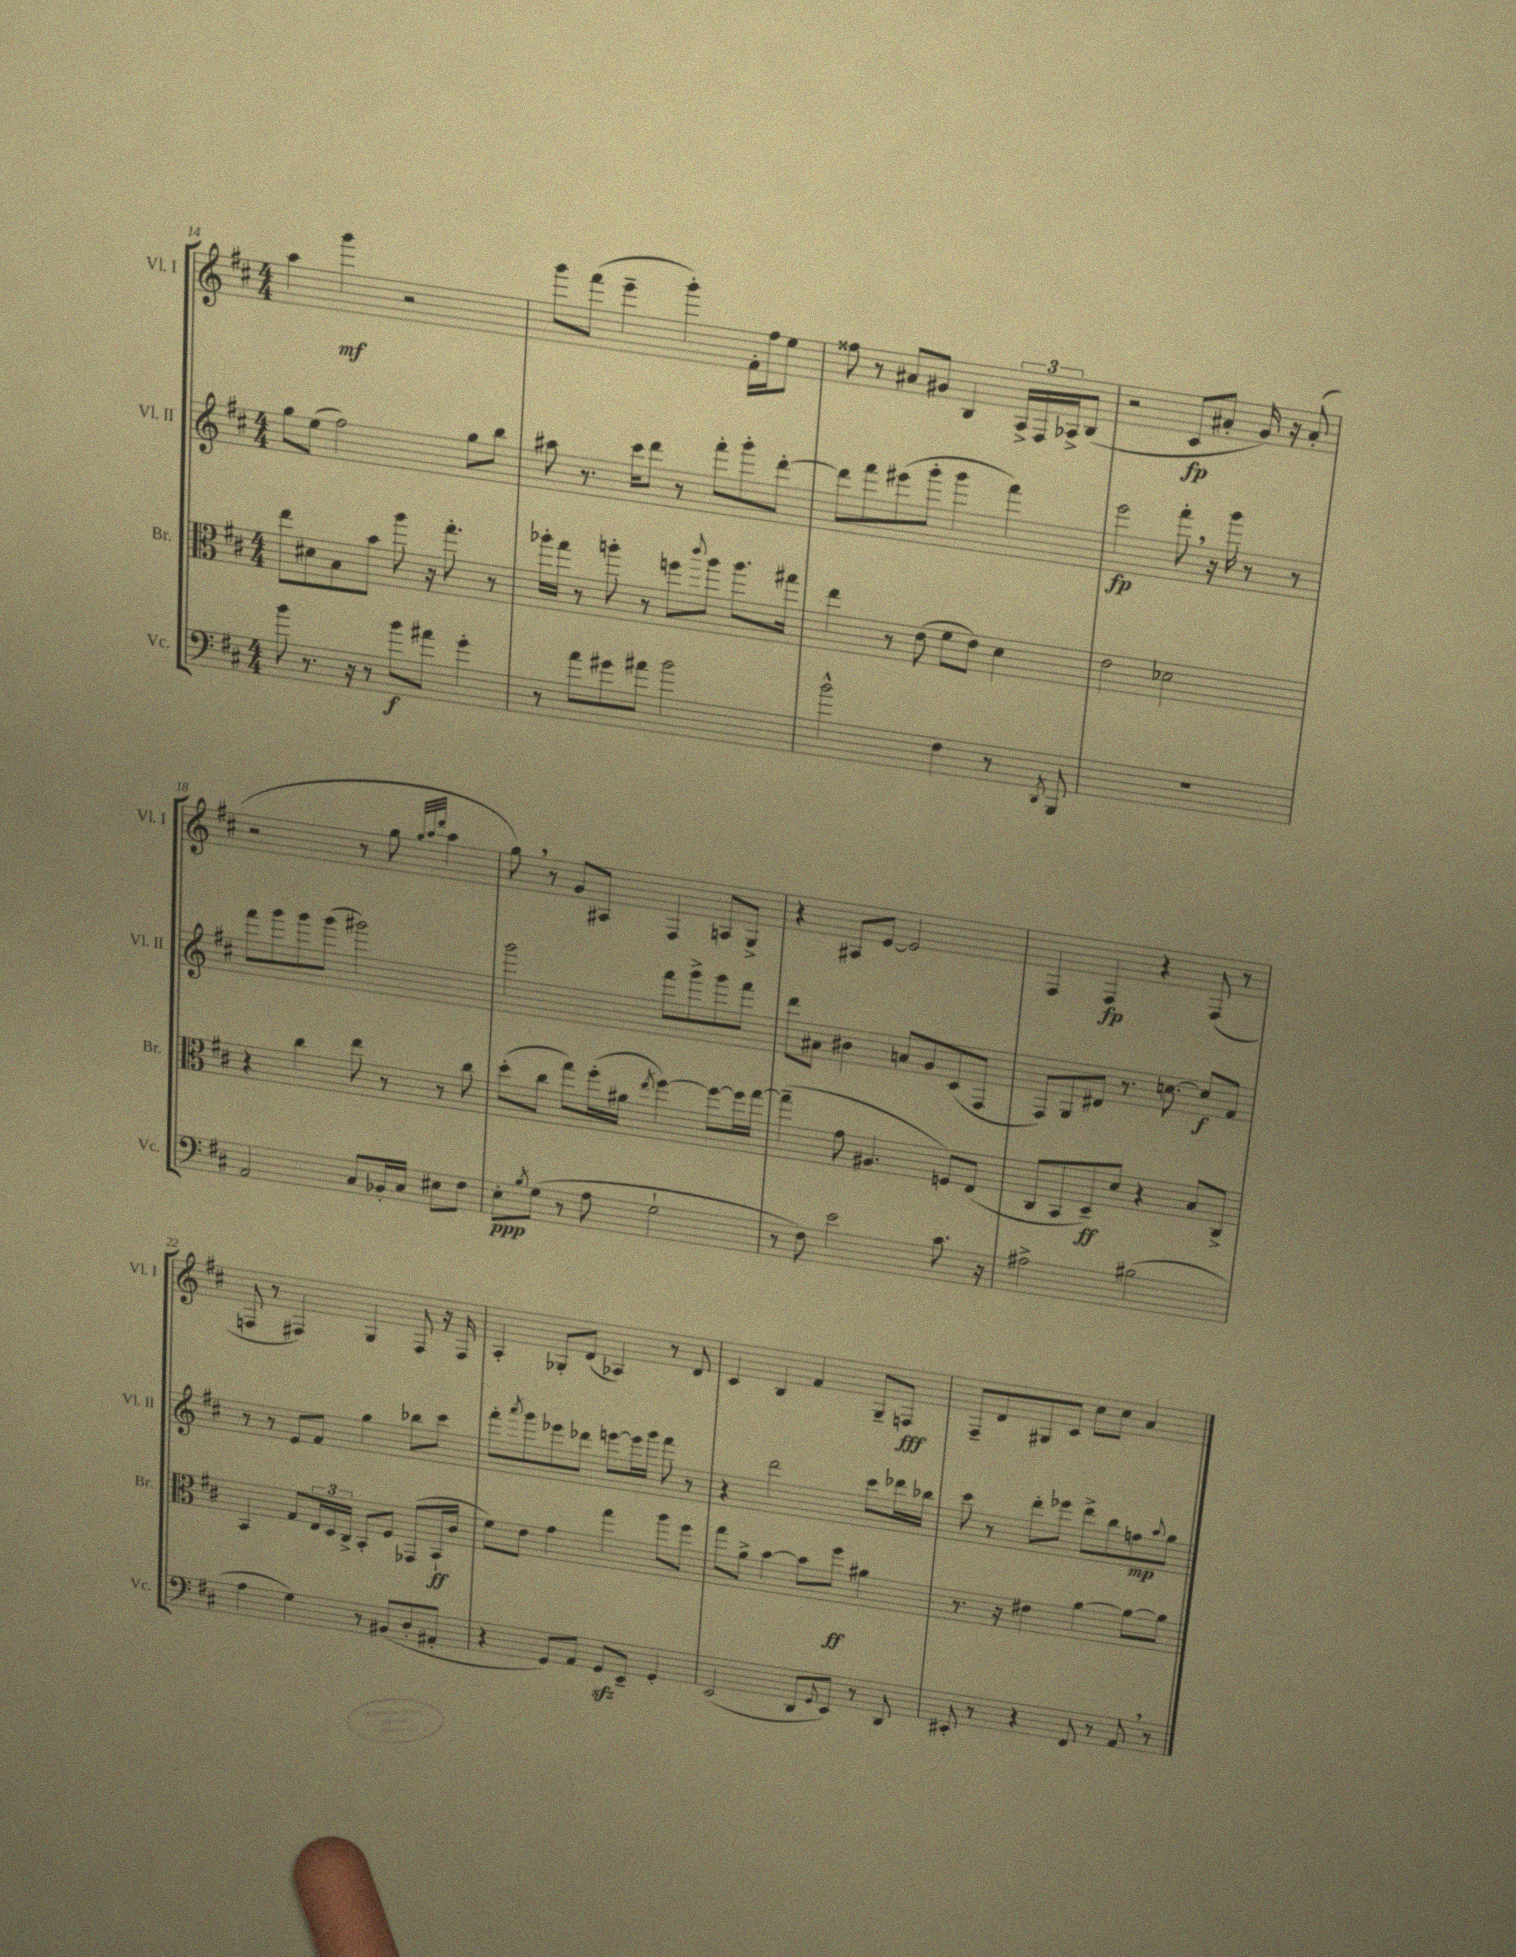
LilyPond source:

<<
\new StaffGroup <<
\new Staff = "s0" \with { instrumentName = "Vl. I" shortInstrumentName = "Vl. I" } {
    \clef treble \key d \major \numericTimeSignature \time 4/4
    a''4 g'''4\mf r2 |
    g'''8 fis'''8( e'''4-- g'''4-.) fis'16-. fis''16 e''8 |
    fisis''8 r8 ais'8 gis'8 b4 \tuplet 3/2 { a16-> fis16 aes16-> } b8( |
    r2 cis'8\fp ais'8-. g'16) r16 ais'8-.( |
    r2 r8 g''8 \grace { g''32 a''32 d'''32 } a''4 |
    g''8) \breathe r8 g'8 ais8 fis4 a8 g8-> |
    r4 ais8 e'8~ e'2 |
    fis4 fis4\fp r4 fis8( r8 |
    f8 r8 fis4) g4 fis8 r16 fis16 |
    a4-. ges8-. d'8( aes4) r8 d'8 |
    cis'4 b4 fis'4 g8-- f8\fff |
    fis8-- d'8 gis8 cis'8 cis''8 cis''8 a'4 \bar "|." |
}
\new Staff = "s1" \with { instrumentName = "Vl. II" shortInstrumentName = "Vl. II" } {
    \clef treble \key d \major \numericTimeSignature \time 4/4
    g''8 e''8( fis''2) g''8 b''8 |
    ais''8 r8. cis'''16 d'''8 r8 fis'''8-. g'''8-. d'''8~-. |
    d'''8 fis'''8 eis'''8( g'''8-. g'''4 fis'''4) |
    e'''2\fp fis'''8-. \breathe r16 g'''16 r8 r8 |
    fis'''8 g'''8 g'''8 g'''8( gis'''2) |
    g'''2 fis'''8 g'''8-> g'''8 fis'''8 |
    d'''8 ais'8 bis'4 a'8 g'8 cis'8( fis8 |
    fis8) g8 dis'8 r8. c''8.~ c''8\f fis'8 |
    r8 r8 e'8 fis'8 g''4 bes''8 cis'''8 |
    fis'''8-. \acciaccatura { a'''8 } g'''8 ees'''8 des'''8 e'''8~ e'''16 g'''16 fis'''8 r8 |
    r4 d'''2 cis'''8 des'''16 bes''16 |
    cis'''8 r8 d'''8-. ees'''8 d'''8-> b''8 f''8\mp \appoggiatura { a''8 } g''8 \bar "|." |
}
\new Staff = "s2" \with { instrumentName = "Br." shortInstrumentName = "Br." } {
    \clef alto \key d \major \numericTimeSignature \time 4/4
    e''8 dis'8 b8 b'8 a''8 r16 g''8.-. r8 |
    aes''16-. g''16 r8 a''8-. r8 f''8 \appoggiatura { cis'''8 } a''8 a''8. gis''16 |
    e''4 r8 e'8( fis'8 e'8) d'4 |
    e'2 des'2 |
    r4 cis''4 e''8 r8 r8 cis''8 |
    d''8-.( cis''8 g''8) fis''16-.( ais'16 \acciaccatura { e''8 } fis''4~) fis''8~ fis''16 g''16~ |
    g''4--( g'8 ais4. f8) e8( |
    cis8 b,8 d8--\ff) d'8 r4 b8 cis8-> |
    b,4 g8 \tuplet 3/2 { e16 d16 cis16-> } b,8-. fis8 ges,8( b,16-!\ff cis'16 |
    fis'8) e'8 g'4 g''4 a''8 fis''8 |
    g''8 a'8-> b'4~ b'8 fis''8\ff ais'4 |
    r8. r16 eis'4 a'4~ a'8~ a'8 \bar "|." |
}
\new Staff = "s3" \with { instrumentName = "Vc." shortInstrumentName = "Vc." } {
    \clef bass \key d \major \numericTimeSignature \time 4/4
    b'8 r8. r16 r8 b'8\f ais'8 g'4-. |
    r8 a'8 gis'8 ais'8 b'2 |
    b'2-^ fis4 r8 \acciaccatura { d,8 } b,,8 |
    R1 |
    a,2 cis8 bes,16-. cis16 eis8 fis8 |
    e8-.\ppp \acciaccatura { b8 } g8( r8 a8 g2-! |
    r8 fis8) e'2 cis'8. r16 |
    ais2-> bis2( |
    a4 g4) r8 bis,8( d8-. ais,8-. |
    r4 g,8) a,8 g,8\sfz e,8-- g,4-. |
    e,2( d,8 \appoggiatura { g,8 } e,8) r8 d,8 |
    eis,8-. r8 r4 fis,8 r8 a,8 \breathe r8 \bar "|." |
}
>>
>>
\layout { \context { \Score currentBarNumber = #14 } }
